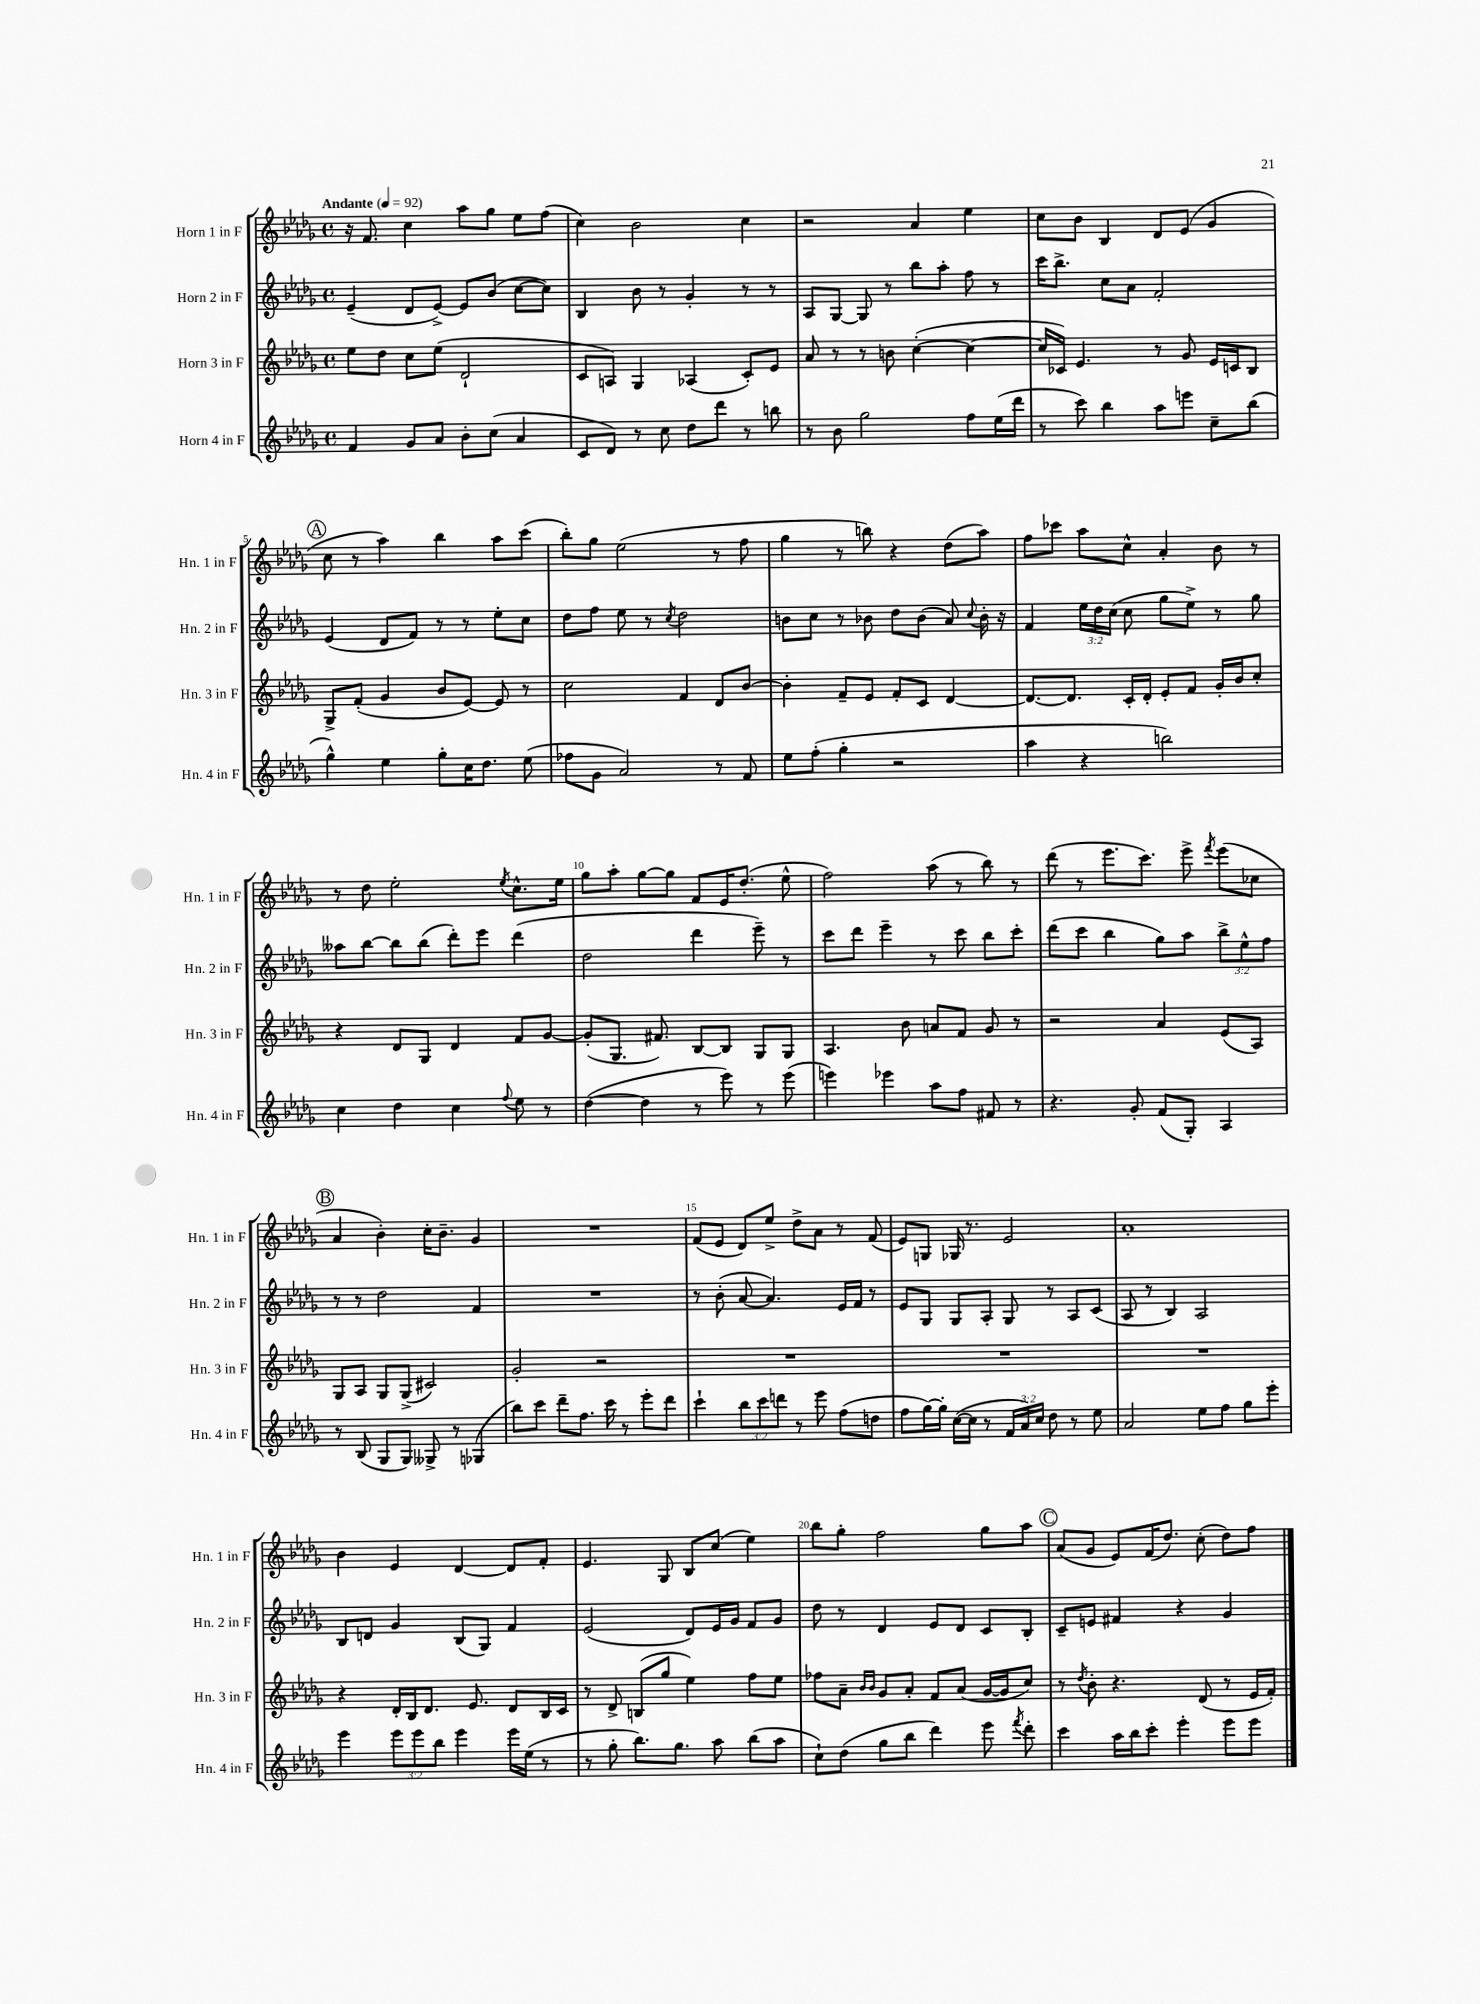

**kern	**kern	**kern	**kern
*staff4	*staff3	*staff2	*staff1
*clefG2	*clefG2	*clefG2	*clefG2
*k[b-e-a-d-g-]	*k[b-e-a-d-g-]	*k[b-e-a-d-g-]	*k[b-e-a-d-g-]
*M4/4	*M4/4	*M4/4	*M4/4
*met(c)	*met(c)	*met(c)	*met(c)
*MM92	*MM92	*MM92	*MM92
4f/	8ee-\L	(4e-~/	16r
.	.	.	8.f/
.	8dd-\J	.	.
8g-/L	8cc\L	8d-/L	4cc\
8a-/J	(8ee-\J	[8e-^/J)	.
8b-'\L	2d-`/	8e-/]L	8aa-\L
(8cc\J	.	(8b-/J	8gg-\J
4a-/	.	[8cc\L	8ee-\L
.	.	8cc\]J)	(8ff\J
=	=	=	=
8c/L	8c/L	4B-/	4cc\)
8d-/J)	8A/J)	.	.
8r	4G-/	8b-\	2b-\
8cc\	.	8r	.
8dd-\L	(4A-/	4g-'/	.
8ddd-\J	.	.	.
8r	8c'/L)	8r	4cc\
8bb\	8e-/J	8r	.
=	=	=	=
8r	8a-/	8A-/L	2r
8b-\	8r	[8G-/J	.
2gg-\	8r	8G-/]	.
.	8b\	8r	.
.	([4cc'\	8bb-\L	4a-/
.	.	8aa-'\J	.
8ff\L	4cc\_	8ff\	4ee-\
(16ee-\L	.	8r	.
16ddd-\JJ	.	.	.
=	=	=	=
8r	16cc/]LL	16ccc\LK	8cc\L
.	16c-/JJ)	8.bb-^\J	.
8ccc\)	4.e-/	.	8b-\J
4bb-\	.	8cc\L	4B-/
.	.	8a-\J	.
8aa-\L	8r	2f'/	8d-/L
8eee\J	8g-/	.	(8e-/J
8cc~\L	16e-/LL	.	4g-/
.	16c/J	.	.
(8bb-\J	8B-/J	.	.
=	=	=	=
4gg-^^\)	8G-^/L	(4e-/	8cc\
.	(8f'/J	.	8r
4ee-\	4g-/	8d-/L	4aa-\)
.	.	8f/J)	.
8gg-'\L	8b-/L	8r	4bb-\
16cc\K	[8e-/J)	8r	.
8.dd-\J	.	.	.
.	8e-/]	8ee-'\L	8aa-\L
(8ee-\	8r	8cc\J	(8ccc\J
=	=	=	=
8ff-\L	2cc\	8dd-\L	8bb-'\L)
8g-\J	.	8ff\J	8gg-\J
2a-/)	.	8ee-\	(2ee-\
.	.	8r	.
.	.	8qcc/	.
.	4f/	2dd-\	.
8r	8d-/L	.	8r
8f/	[8b-/J	.	8ff\
=	=	=	=
8ee-\L	4b-'\]	8b\L	4gg-\
(8ff'\J	.	8cc\J	.
4gg-'\	8f~/L	8r	8r
.	8e-/J	8b-\	8bb\)
2r	8f'/L	8dd-\L	4r
.	8c/J	(8b-\J	.
.	[4d-/	8a-/)	(8dd-\L
.	.	8qqcc/	.
.	.	16b-'\	8aa-\J)
.	.	16r	.
=	=	=	=
4aa-\	8.d-/_L	4f/	8ff\L
.	.	.	8ccc-\J
.	8.d-/]J	.	.
4r	.	24ee-\LL	8aa-\L
.	.	24dd-\	.
.	.	(24cc\JJ	.
.	16c'/LL	8cc\	8cc^^\J
.	16d-'/JJ	.	.
2bb\)	8e-'/L	8gg-\L	4a-'/
.	8f/J	8ee-^\J)	.
.	16g-'/LL	8r	8b-\
.	16b-/J	.	.
.	8cc'/J	8gg-\	8r
=	=	=	=
4cc\	4r	8aa--\L	8r
.	.	[8bb-\J	8dd-\
4dd-\	8d-/L	8bb-\]L	2ee-'\
.	8G-/J	(8bb-\J	.
4cc\	4d-/	8ddd-'\L)	.
.	.	8eee-\J	.
8qqff/	.	.	8qee-/
8ee-\	8f/L	(4ddd-\	8.cc^^\L
8r	[8g-/J	.	.
.	.	.	16ee-\Jk
=	=	=	=
([4dd-\	(8g-'/]L	2dd-\	8gg-\L
.	8.G-/J	.	8aa-'\J
4dd-\]	.	.	[8gg-\L
.	8.f#/)	.	.
.	.	.	8gg-\]J
8r	[8B-/L	4ddd-\	8f/L
8eee-\)	8B-/]J	.	16e-/K
.	.	.	(8.dd-'/J
8r	8G-/L	8eee-~\)	.
(8eee-\	8G-/J	8r	8ee-^^\
=	=	=	=
4eee\)	4.A-/	8ccc\L	2ff\)
.	.	8ddd-\J	.
4eee-\	.	4eee-~\	.
.	8b-\	.	.
8aa-\L	8a/L	8r	(8aa-\
8ff\J	8f/J	8ccc\	8r
8f#/	8g-/	8bb-\L	8bb-\)
8r	8r	8ccc'\J	8r
=	=	=	=
4.r	2r	(8ddd-\L	(8ddd-\
.	.	8ccc\J	8r
.	.	4bb-\	8.eee-\L
8g-'/	.	.	.
.	.	.	8.ccc\J)
(8f/L	4a-/	8gg-\L)	.
8G-'/J)	.	8aa-\J	8eee-^\
.	.	.	8qfff/
4A-/	(8e-/L	12bb-^\L	(8eee-\L
.	.	12ee-^^\	.
.	8A-/J)	.	8cc-\J
.	.	12ff\J	.
=	=	=	=
8r	8G-/L	8r	4a-/
(8B-/	8A-/J	8r	.
8G-/L	8G-/L	2dd-\	4b-'\)
8G-/J)	(8G-^/J	.	.
8G--^/	2c#/)	.	16cc'\LK
.	.	.	8.b-~\J
8r	.	.	.
(4G-/	.	4f/	4g-/
=	=	=	=
8bb-\L)	2g-'/	1r	1r
8ccc\J	.	.	.
8ddd-~\L	.	.	.
8.ff\J	.	.	.
.	2r	.	.
16ccc\	.	.	.
8r	.	.	.
8eee-'\L	.	.	.
8ddd-\J	.	.	.
=	=	=	=
4ccc`\	1r	8r	(8f/L
.	.	(8b-'\	8e-/J
12bb-\L	.	[8a-/	8d-/L)
12ccc\	.	.	.
.	.	4.a-/])	8ee-^/J
12ddd\J	.	.	.
8r	.	.	8dd-^\L
8eee-\	.	.	8a-\J
(8ff\L	.	16e-/LL	8r
.	.	16f/JJ	.
8dd\J	.	8r	(8f/
=	=	=	=
8ff\L	1r	8e-/L	8e-/L)
[16gg-\L)	.	8G-/J	8G/J
16gg-'\]JJ	.	.	.
([16cc\LL	.	8G-/L	16G-/
16cc\]JJ	.	.	8.r
8r	.	8A-'/J	.
24f/LL	.	8G-/	2e-/
24a-/)	.	.	.
24cc/JJ	.	.	.
8dd-\	.	8r	.
8r	.	8A-/L	.
8ee-\	.	(8c/J	.
=	=	=	=
2a-/	1r	8A-/	1a-'
.	.	8r	.
.	.	4B-/)	.
8ee-\L	.	2A-/	.
8ff\J	.	.	.
8gg-\L	.	.	.
8eee-'\J	.	.	.
=	=	=	=
4eee-\	4r	8B-/L	4b-\
.	.	8d/J	.
12eee-\L	16d-'/LL	4g-/	4e-/
.	16B-/J	.	.
12eee-\	.	.	.
.	8.d-/J	.	.
12bb-\J	.	.	.
4eee-\	.	(8B-/L	[4d-/
.	8.e-/	.	.
.	.	8G-/J)	.
16eee-\LL	8d-/L	4f/	8d-/]L
(16ee-\JJ	.	.	.
8r	16B-/L	.	8f'/J
.	16c/JJ	.	.
=	=	=	=
8r	8r	(2e-/	4.e-/
8gg-'\	8d-^/	.	.
8.bb-\L)	(8B/L	.	.
.	8gg-/J	.	8G-/
8.gg-\J	.	.	.
.	4ee-\)	8d-/L)	8B-/L
8aa-\	.	16e-/L	(8cc/J
.	.	16g-/JJ	.
(8bb-\L	8ff\L	8f/L	4ee-\)
8aa-\J	8ee-\J	8g-/J	.
=	=	=	=
8cc`\L)	8ff-\L	8dd-\	8bb-\L
(8dd-\J	8a-~\J	8r	8gg-'\J
.	16qqb-/LL	.	.
.	16qqb-/JJ	.	.
8gg-\L	8g-/L	4d-/	2ff\
8bb-\J	8a-'/J	.	.
4ddd-\)	8f/L	8e-/L	.
.	(8a-/J	8d-/J	.
8eee-\	[16g-/LL	8c/L	8gg-\L
.	16g-/]J	.	.
8qfff/	.	.	.
8ddd-'\	8cc/J)	8B-'/J	8aa-\J
=	=	=	=
4ccc\	8r	8c~/L	(8a-/L
.	8qdd-/	.	.
.	8b-'\	8e/J	8g-/J
16aa-\LL	4.r	4f#/	8e-/L)
16bb-\J	.	.	.
8ccc'\J	.	.	(16f/K
.	.	.	8.dd-/J)
4eee-'\	.	4r	.
.	(8d-/	.	(8cc'\
8eee-\L	8r	4g-/	8dd-\L)
8eee-\J	16e-/LL	.	8ff\J
.	16f'/JJ)	.	.
==	==	==	==
*-	*-	*-	*-
